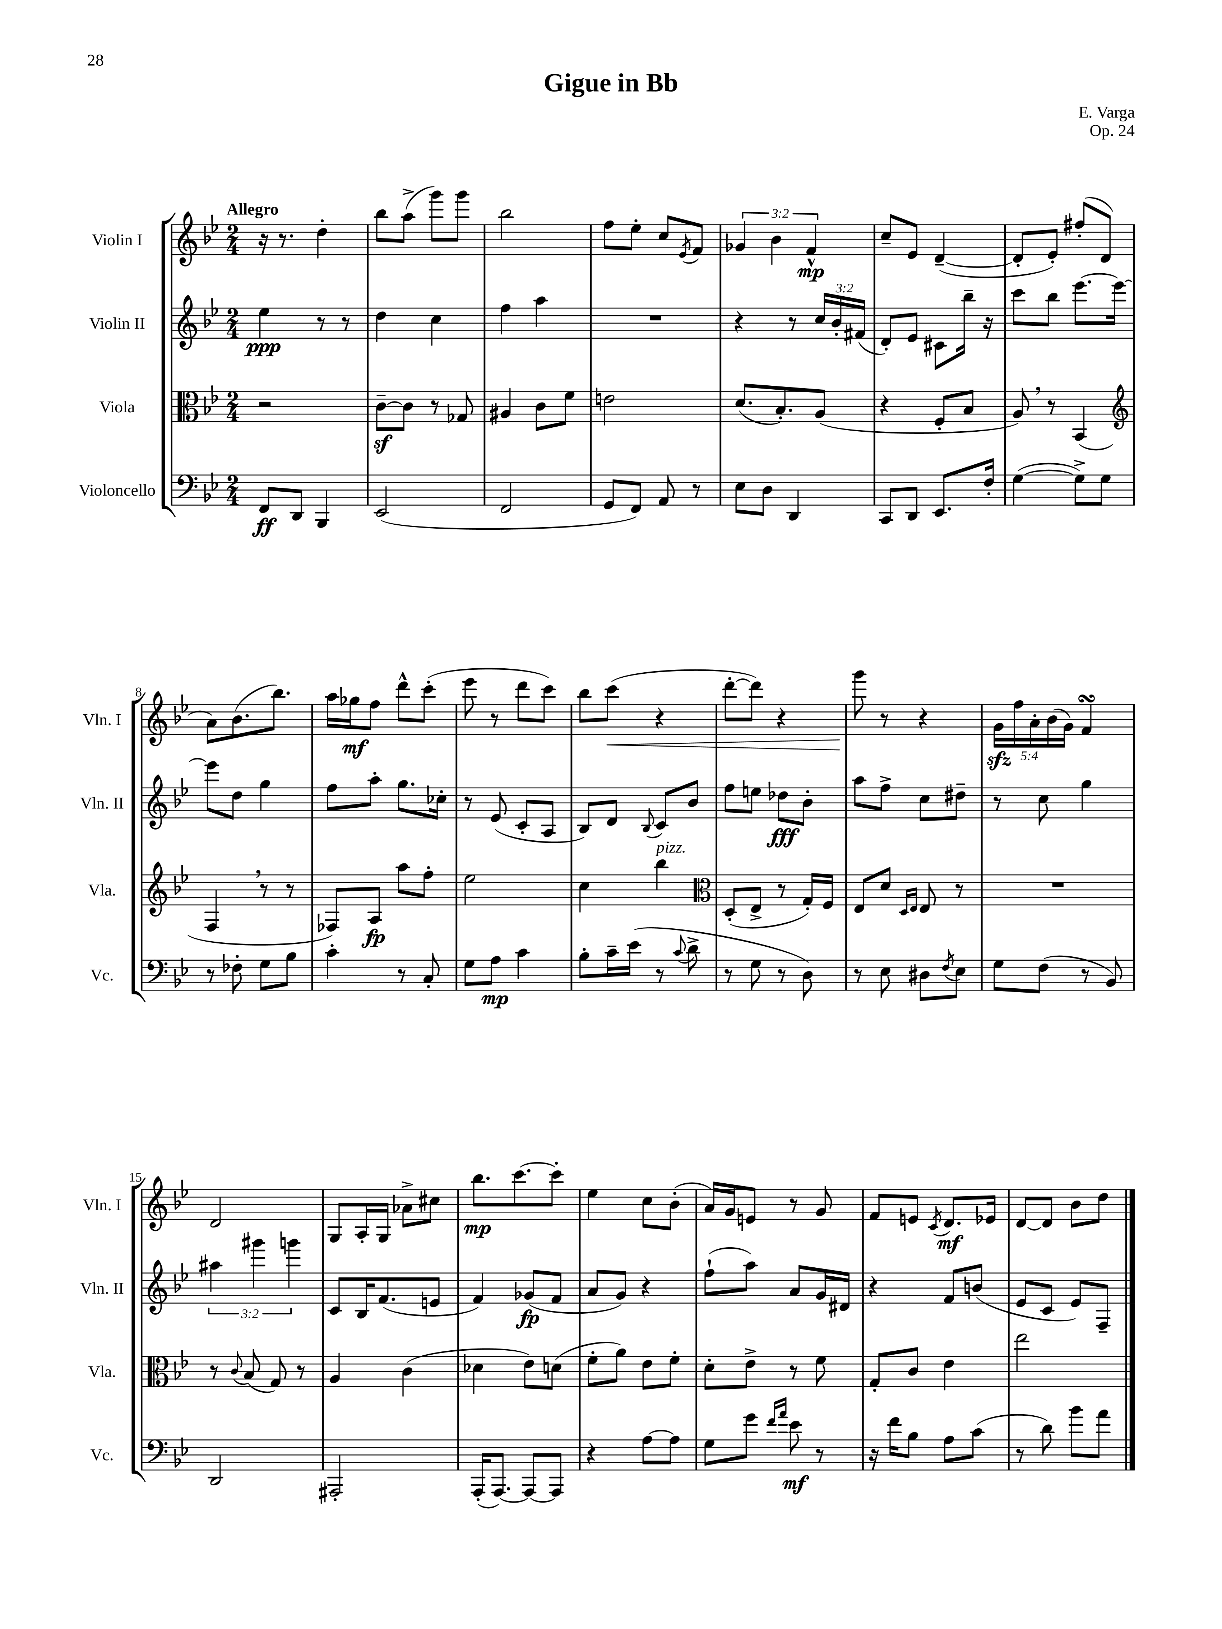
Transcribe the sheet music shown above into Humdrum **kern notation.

**kern	**dynam	**kern	**dynam	**kern	**dynam	**kern	**dynam
*part4	*part4	*part3	*part3	*part2	*part2	*part1	*part1
*staff4	*staff4	*staff3	*staff3	*staff2	*staff2	*staff1	*staff1
*I"Violoncello	*	*I"Viola	*	*I"Violin II	*	*I"Violin I	*
*I'Vc.	*	*I'Vla.	*	*I'Vln. II	*	*I'Vln. I	*
*clefF4	*	*clefC3	*	*clefG2	*	*clefG2	*
*k[b-e-]	*	*k[b-e-]	*	*k[b-e-]	*	*k[b-e-]	*
*M2/4	*	*M2/4	*	*M2/4	*	*M2/4	*
=1	=1	=1	=1	=1	=1	=1	=1
!	!	!	!	!	!	!LO:TX:a:B:t=Allegro	!
8FF/L	ff	2r	.	4ee-\	ppp	16r	.
.	.	.	.	.	.	8.r	.
8DD/J	.	.	.	.	.	.	.
4BBB-/	.	.	.	8r	.	4dd'\	.
.	.	.	.	8r	.	.	.
=2	=2	=2	=2	=2	=2	=2	=2
(2EE-/	.	[8cz~\L	.	4dd\	.	8bb-\L	.
.	.	8c\J]	.	.	.	(8aa^\J	.
.	.	8r	.	4cc\	.	8ggg\L)	.
.	.	8G-X/	.	.	.	8ggg\J	.
=3	=3	=3	=3	=3	=3	=3	=3
2FF/	.	4A#X/	.	4ff\	.	2bb-\	.
.	.	8c\L	.	4aa\	.	.	.
.	.	8f\J	.	.	.	.	.
=4	=4	=4	=4	=4	=4	=4	=4
8GG/L	.	2en\	.	2r	.	8ff\L	.
8FF/J)	.	.	.	.	.	8ee-'\J	.
8AA/	.	.	.	.	.	8cc/L	.
.	.	.	.	.	.	8qe-/	.
8r	.	.	.	.	.	8f/J	.
=5	=5	=5	=5	=5	=5	=5	=5
8E-\L	.	(8.d/L	.	4r	.	6g-X/	.
8D\J	.	.	.	.	.	.	.
.	.	.	.	.	.	6b-\	.
.	.	8.B-'/)	.	.	.	.	.
4DD/	.	.	.	8r	.	.	.
.	.	.	.	.	.	6f^^/	mp
.	.	(8A/J	.	24cc/LL	.	.	.
.	.	.	.	24b-'/	.	.	.
.	.	.	.	(24f#X/JJ	.	.	.
=6	=6	=6	=6	=6	=6	=6	=6
8CC/L	.	4r	.	8d'/L)	.	8cc~/L	.
8DD/J	.	.	.	8e-/J	.	8e-/J	.
8.EE-/L	.	8F'/L	.	8c#X\L	.	([4d~/	.
.	.	8B-/J	.	16bb-~\Jk	.	.	.
16F'/Jk	.	.	.	16r	.	.	.
=7	=7	=7	=7	=7	=7	=7	=7
([4G\	.	8A,/)	.	8ccc\L	.	8d'/L]	.
.	.	8r	.	8bb-\J	.	8e-'/J)	.
8G^\L])	.	(4BB-/	.	[8.eee-\L	.	(8ff#X'/L	.
8G\J	.	.	.	.	.	8d/J	.
.	.	.	.	16eee-\Jk_	.	.	.
!!LO:LB:g=z
=8	=8	=8	=8	=8	=8	=8	=8
*	*	*clefG2	*	*	*	*	*
8r	.	4F,/	.	8eee-\L]	.	8a\L)	.
8F-X'\	.	.	.	8dd\J	.	(8.b-\	.
8G\L	.	8r	.	4gg\	.	.	.
.	.	.	.	.	.	8.bb-\J)	.
8B-\J	.	8r	.	.	.	.	.
=9	=9	=9	=9	=9	=9	=9	=9
4c'\	.	8F-X/L)	.	8ff\L	.	16aa\LL	.
.	.	.	.	.	.	16gg-X\J	mf
.	.	8A/J	fp	8aa'\J	.	8ff\J	.
8r	.	8aa\L	.	8.gg\L	.	8ddd^^\L	.
8C'/	.	8ff'\J	.	.	.	(8ccc'\J	.
.	.	.	.	16cc-X'\Jk	.	.	.
=10	=10	=10	=10	=10	=10	=10	=10
8G\L	.	2ee-\	.	8r	.	8eee-\	.
8A\J	mp	.	.	(8e-/	.	8r	.
4c\	.	.	.	8c'/L	.	8ddd\L	.
.	.	.	.	8A/J	.	8ccc\J)	.
=11	=11	=11	=11	=11	=11	=11	=11
8B-'\L	.	4cc\	.	8B-/L)	.	8bb-\L	.
!	!	!	!	!	!	!	!LO:HP:b
16c~\L	.	.	.	8d/J	.	(8ccc\J	<
(16e-\JJ	.	.	.	.	.	.	.
.	.	.	.	8qqB-/	.	.	.
!	!	!LO:TX:a:i:t=pizz.	!	!	!	!	!
8r	.	4bb-\	.	8c/L	.	4r	.
8qqc/	.	.	.	.	.	.	.
8d^\	.	.	.	8b-/J	.	.	.
=12	=12	=12	=12	=12	=12	=12	=12
*	*	*clefC3	*	*	*	*	*
8r	.	(8D'/L	.	8ff\L	.	[8ddd'\L	.
8G\	.	8E-^/J	.	8een\J	.	8ddd\J])	.
8r	.	8r	.	8dd-X\L	fff	4r	.
8D\)	.	16G'/LL)	.	8b-'\J	.	.	.
.	.	16F/JJ	.	.	.	.	.
=13	=13	=13	=13	=13	=13	=13	=13
8r	.	8E-/L	.	8aa\L	.	8ggg\	.
8E-\	.	8d/J	.	8ff^\J	.	8r	[
.	.	16qqD/LL	.	.	.	.	.
.	.	16qqE-/JJ	.	.	.	.	.
8D#X\L	.	8E-/	.	8cc\L	.	4r	.
8qF/	.	.	.	.	.	.	.
8E-\J	.	8r	.	8dd#X~\J	.	.	.
=14	=14	=14	=14	=14	=14	=14	=14
8G\L	.	2r	.	8r	.	20gzz\LL	.
.	.	.	.	.	.	20ff\	.
.	.	.	.	.	.	20a'\	.
(8F\J	.	.	.	8cc\	.	.	.
.	.	.	.	.	.	(20b-\	.
.	.	.	.	.	.	20g\JJ)	.
8r	.	.	.	4gg\	.	4fsSSS/	.
8BB-/)	.	.	.	.	.	.	.
!!LO:LB:g=z
=15	=15	=15	=15	=15	=15	=15	=15
2DD/	.	8r	.	6aa#X\	.	2d/	.
.	.	8qqc/	.	.	.	.	.
.	.	(8B-/	.	.	.	.	.
.	.	.	.	6ggg#X\	.	.	.
.	.	8G/)	.	.	.	.	.
.	.	.	.	6gggn\	.	.	.
.	.	8r	.	.	.	.	.
=16	=16	=16	=16	=16	=16	=16	=16
2AAA#X'/	.	4A/	.	8c/L	.	8G/L	.
.	.	.	.	16B-/K	.	16A'/L	.
.	.	.	.	(8.f/	.	16G/JJ	.
.	.	(4c\	.	.	.	8a-X^\L	.
.	.	.	.	8en/J	.	8cc#X\J	.
=17	=17	=17	=17	=17	=17	=17	=17
(16AAA'/KL	.	4d-X\	.	4f/)	.	8.bb-\L	mp
[8.AAA/J)	.	.	.	.	.	.	.
.	.	.	.	.	.	[8.ccc\	.
8AAA/L_	.	8e-\L)	.	(8g-X/L	fp	.	.
8AAA/J]	.	(8dn\J	.	8f/J	.	8ccc'\J]	.
=18	=18	=18	=18	=18	=18	=18	=18
4r	.	8f'\L	.	8a/L	.	4ee-\	.
.	.	8a\J)	.	8g/J)	.	.	.
[8A\L	.	8e-\L	.	4r	.	8cc\L	.
8A\J]	.	8f'\J	.	.	.	(8b-'\J	.
=19	=19	=19	=19	=19	=19	=19	=19
8G\L	.	8d'\L	.	(8ff`\L	.	16a/LL)	.
.	.	.	.	.	.	16g/J	.
8g\J	.	8e-^\J	.	8aa\J)	.	8en/J	.
16qqf/LL	.	.	.	.	.	.	.
16qqa/JJ	.	.	.	.	.	.	.
8e-\	mf	8r	.	8a/L	.	8r	.
8r	.	8f\	.	16g/L	.	8g/	.
.	.	.	.	16d#X/JJ	.	.	.
=20	=20	=20	=20	=20	=20	=20	=20
16r	.	8G'/L	.	4r	.	8f/L	.
16f\KL	.	.	.	.	.	.	.
8B-\J	.	8c/J	.	.	.	8en/J	.
.	.	.	.	.	.	8qc/	.
8A\L	.	4e-\	.	8f/L	.	8.d/L	mf
(8c\J	.	.	.	(8bn/J	.	.	.
.	.	.	.	.	.	16e-X/Jk	.
=21	=21	=21	=21	=21	=21	=21	=21
8r	.	2ee-\	.	8e-/L	.	[8d/L	.
8d\)	.	.	.	8c/J	.	8d/J]	.
8b-\L	.	.	.	8e-/L)	.	8b-\L	.
8a\J	.	.	.	8F~/J	.	8dd\J	.
==	==	==	==	==	==	==	==
*-	*-	*-	*-	*-	*-	*-	*-
